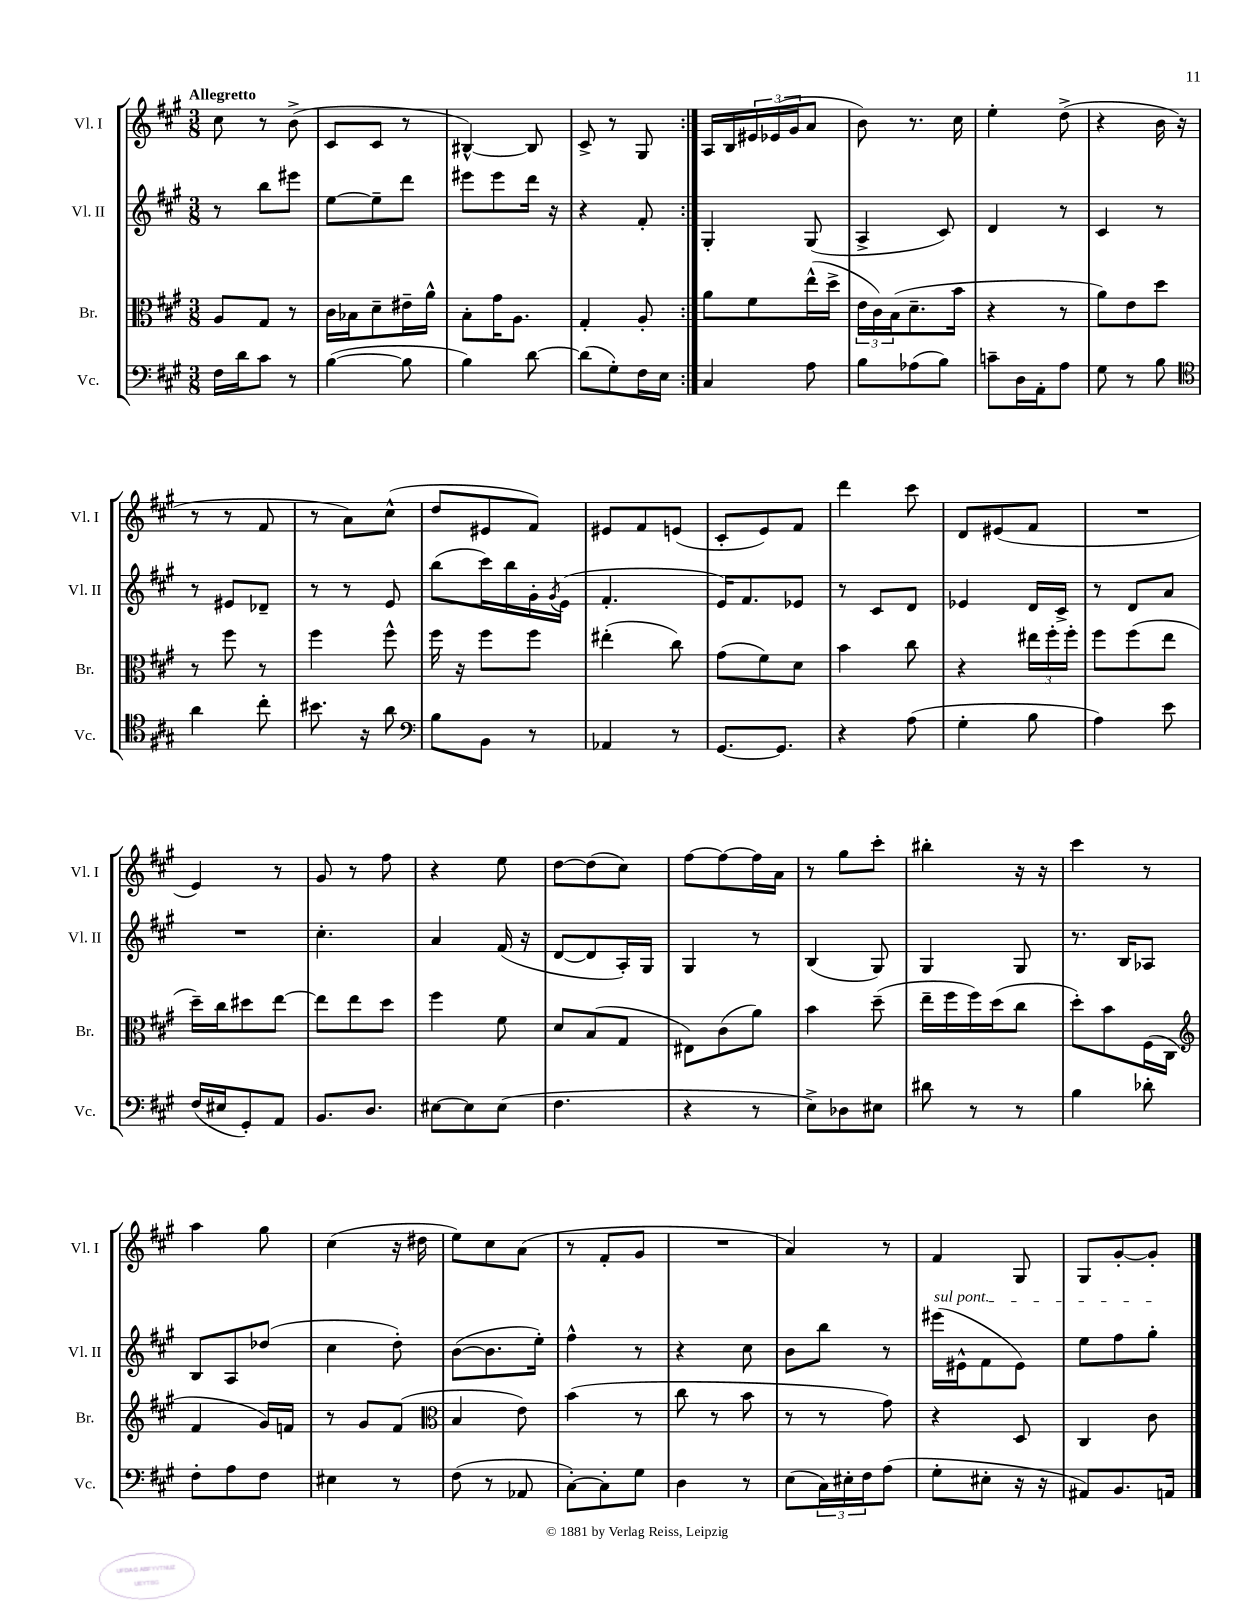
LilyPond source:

<<
\new StaffGroup <<
\new Staff = "s0" \with { instrumentName = "Vl. I" shortInstrumentName = "Vl. I" } {
    \clef treble \key a \major \numericTimeSignature \time 3/8 \tempo "Allegretto"
    \repeat volta 2 { cis''8 r8 b'8->( |
    cis'8 cis'8 r8 |
    bis4~-^) bis8 |
    cis'8-> r8 gis8 | }
    a16 b16 \tuplet 3/2 { eis'16 ees'16( gis'16 } a'8 |
    b'8) r8. cis''16 |
    e''4-. d''8->( |
    r4 b'16 r16 |
    r8 r8 fis'8 |
    r8 a'8) cis''8-^( |
    d''8 eis'8 fis'8) |
    eis'8 fis'8 e'8( |
    cis'8-. e'8) fis'8 |
    d'''4 cis'''8 |
    d'8 eis'8( fis'8 |
    R4. |
    e'4) r8 |
    gis'8 r8 fis''8 |
    r4 e''8 |
    d''8~ d''8( cis''8) |
    fis''8~ fis''8~ fis''16 a'16 |
    r8 gis''8 cis'''8-. |
    bis''4-. r16 r16 |
    cis'''4 r8 |
    a''4 gis''8 |
    cis''4( r16 dis''16 |
    e''8) cis''8 a'8( |
    r8 fis'8-. gis'8 |
    R4. |
    a'4) r8 |
    fis'4 gis8 |
    gis8 gis'8~-. gis'8-. \bar "|." |
}
\new Staff = "s1" \with { instrumentName = "Vl. II" shortInstrumentName = "Vl. II" } {
    \clef treble \key a \major \numericTimeSignature \time 3/8
    \repeat volta 2 { r8 b''8 eis'''8 |
    e''8~ e''8-- d'''8 |
    eis'''8 eis'''8 d'''16 r16 |
    r4 fis'8-. | }
    gis4-. gis8( |
    a4-> cis'8) |
    d'4 r8 |
    cis'4 r8 |
    r8 eis'8 des'8-- |
    r8 r8 e'8 |
    b''8( cis'''16) b''16 gis'16-. \acciaccatura { gis'8 } e'16( |
    fis'4.-. |
    e'16) fis'8. ees'8 |
    r8 cis'8 d'8 |
    ees'4 d'16 cis'16-> |
    r8 d'8 a'8 |
    R4. |
    cis''4.-. |
    a'4 fis'16( r16 |
    d'8~ d'8 a16-.) gis16 |
    gis4 r8 |
    b4( gis8) |
    gis4 gis8 |
    r8. b16 aes8 |
    b8 a8 des''8( |
    cis''4 d''8-.) |
    b'8~( b'8. e''16-.) |
    fis''4-^ r8 |
    r4 cis''8 |
    b'8 b''8 r8 |
    \once \override TextSpanner.bound-details.left.text = \markup { \italic "sul pont." } eis'''16\startTextSpan( eis'16-^ fis'8 eis'8) |
    e''8 fis''8 gis''8-.\stopTextSpan \bar "|." |
}
\new Staff = "s2" \with { instrumentName = "Br." shortInstrumentName = "Br." } {
    \clef alto \key a \major \numericTimeSignature \time 3/8
    \repeat volta 2 { a8 gis8 r8 |
    cis'16 bes16 d'8-- eis'16-- a'16-^ |
    b8-. gis'16 a8. |
    gis4-. a8-. | }
    a'8 fis'8 e''16-^( d''16-> |
    \tuplet 3/2 { e'16 cis'16) b16( } d'8.-- b'16 |
    r4 r8 |
    a'8) e'8 d''8 |
    r8 fis''8 r8 |
    fis''4 fis''8-^ |
    fis''16 r16 fis''8 fis''8 |
    eis''4-.( cis''8) |
    gis'8( fis'8) d'8 |
    b'4 cis''8 |
    r4 \tuplet 3/2 { eis''16 fis''16-. fis''16-. } |
    fis''8 fis''8( e''8 |
    d''16--) cis''16 dis''8 e''8~ |
    e''8 e''8 d''8 |
    fis''4 fis'8 |
    d'8 b8( gis8 |
    eis8) cis'8( a'8) |
    b'4 d''8--( |
    e''16-- fis''16 fis''16) d''16( cis''8 |
    d''8-.) b'8 fis16( cis16 |
    \clef treble fis'4 gis'16) f'16 |
    r8 gis'8 fis'8( |
    \clef alto b4 e'8) |
    b'4( r8 |
    cis''8 r8 b'8 |
    r8 r8 gis'8) |
    r4 d8 |
    cis4 cis'8 \bar "|." |
}
\new Staff = "s3" \with { instrumentName = "Vc." shortInstrumentName = "Vc." } {
    \clef bass \key a \major \numericTimeSignature \time 3/8
    \repeat volta 2 { fis16 d'16 cis'8 r8 |
    b4~( b8 |
    b4) d'8~ |
    d'8( gis8-.) fis16 e16 | }
    cis4 a8 |
    b8 aes8( b8) |
    c'8-- d16 a,16-. a8 |
    gis8 r8 b8 |
    \clef tenor a'4 cis''8-. |
    bis'8. r16 a'8 |
    \clef bass b8 b,8 r8 |
    aes,4 r8 |
    gis,8.~ gis,8. |
    r4 a8( |
    gis4-. b8 |
    a4) e'8 |
    fis16( eis16 gis,8-.) a,8 |
    b,8. d8. |
    eis8~ eis8 eis8( |
    fis4. |
    r4 r8 |
    e8->) des8 eis8 |
    dis'8 r8 r8 |
    b4 des'8-. |
    fis8-. a8 fis8 |
    eis4 r8 |
    fis8( r8 aes,8 |
    cis8~-.) cis8-. gis8 |
    d4 r8 |
    e8( \tuplet 3/2 { cis16) eis16-. fis16 } a8( |
    gis8-. eis8-. r16 r16 |
    ais,8) b,8. a,16 \bar "|." |
}
>>
>>
\layout { \context { \Score \remove "Bar_number_engraver" } }
